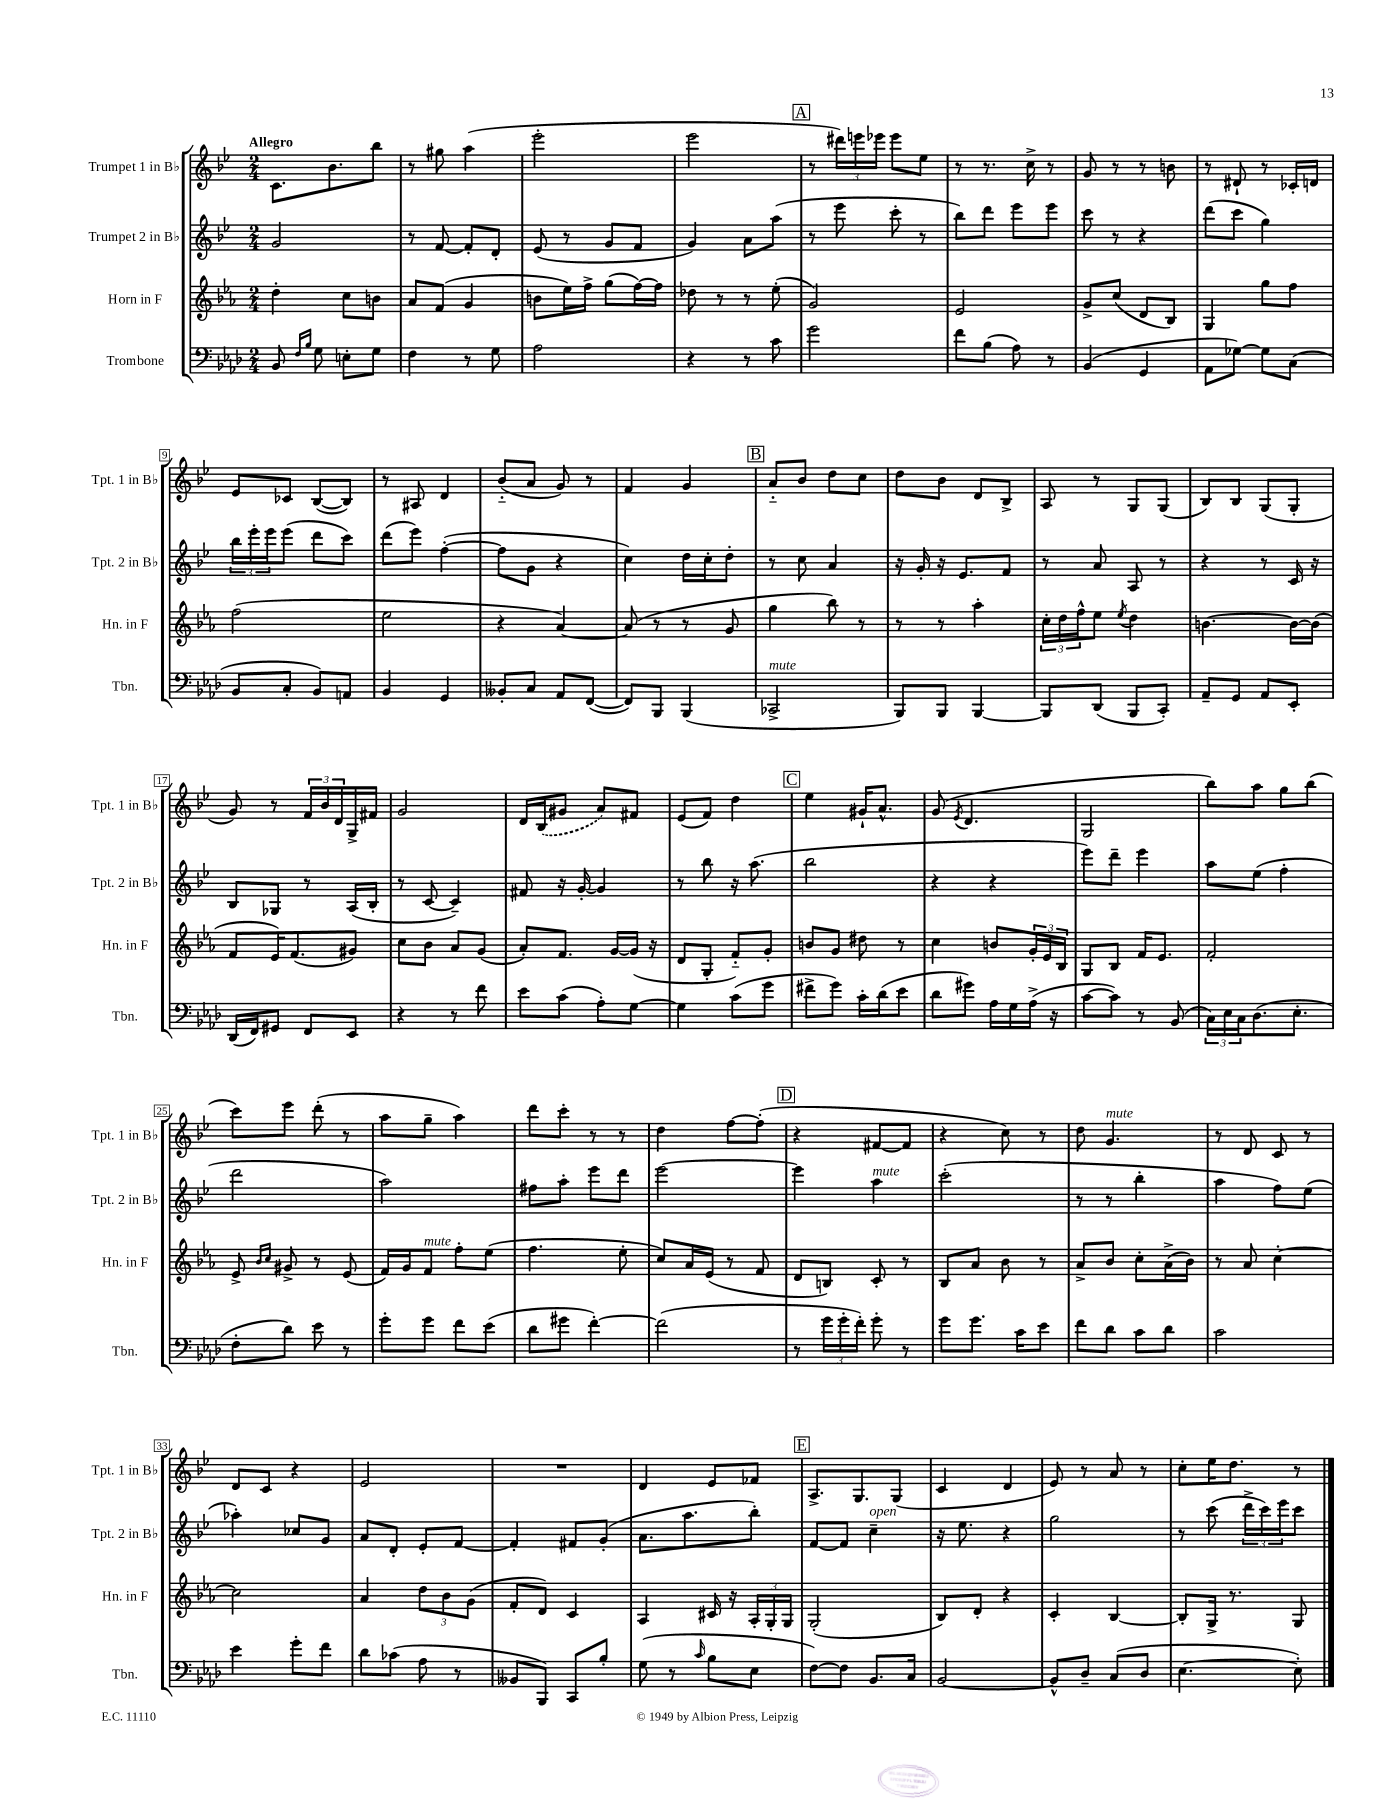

**kern	**kern	**kern	**kern
*staff4	*staff3	*staff2	*staff1
*clefF4	*clefG2	*clefG2	*clefG2
*k[b-e-a-d-]	*k[b-e-a-]	*k[b-e-]	*k[b-e-]
*M2/4	*M2/4	*M2/4	*M2/4
8BB-/	4dd'\	2g/	8.c\L
16qqF/LL	.	.	.
16qqB-/JJ	.	.	.
8G\	.	.	.
.	.	.	8.b-\
8E'\L	8cc\L	.	.
8G\J	8b\J	.	8bb-\J
=	=	=	=
4F\	8a-/L	8r	8r
.	(8f/J	[8f/	8gg#\
8r	4g/	8f'/]L	(4aa\
8G\	.	8d'/J	.
=	=	=	=
2A-\	8b\L	(8e-/	2eee-'\
.	16ee-\L)	8r	.
.	16ff^\JJ	.	.
.	(8gg\L	8g/L	.
.	[16ff\L)	8f/J	.
.	16ff\]JJ	.	.
=	=	=	=
4r	8dd-\	4g/)	2eee-\
.	8r	.	.
8r	8r	8a\L	.
8c\	(8ee-'\	(8aa\J	.
=	=	=	=
2g\	2g/)	8r	8r
.	.	8eee-\	24ddd#\LL)
.	.	.	24eee\
.	.	.	24eee-\JJ
.	.	8ccc'\	8eee-\L
.	.	8r	8ee-\J
=	=	=	=
8f\L	2e-/	8bb-\L)	8r
(8B-\J	.	8ddd\J	8.r
8A-\)	.	8eee-\L	.
.	.	.	16cc^\
8r	.	8eee-\J	8r
=	=	=	=
(4BB-/	8g^/L	8ccc\	8g/
.	(8cc/J	8r	8r
4GG/	8d/L	4r	8r
.	8B-/J)	.	8b\
=	=	=	=
8AA-\L	4G/	(8ddd\L	8r
[8G-\J)	.	8ccc\J	8d#`/
8G-\]L	8gg\L	4gg\)	8r
(8C\J	8ff\J	.	16c-'/LL
.	.	.	16d/JJ
=	=	=	=
8BB-/L	(2ff\	24bb-\LL	8e-/L
.	.	24eee-'\	.
.	.	24eee-\J	.
8C'/J	.	(8eee-\J	8c-/J
8BB-/L)	.	8ddd\L	([8B-/L
8AA/J	.	8ccc\J)	8B-/]J)
=	=	=	=
4BB-/	2ee-\	(8ddd\L	8r
.	.	8eee-\J)	8A#/
4GG/	.	([4ff'\	4d/
=	=	=	=
8BB--'/L	4r	8ff\]L	(8b-'~/L
8C/J	.	8g\J	8a/J
8AA-/L	[4a-/)	4r	8g/)
([8FF/J	.	.	8r
=	=	=	=
8FF/]L)	(8a-/]	4cc\)	4f/
8BBB-/J	8r	.	.
(4BBB-/	8r	16dd\LL	4g/
.	.	16cc'\J	.
.	8g/	8dd'\J	.
=	=	=	=
2CC-^/	4gg\	8r	8a'~/L
.	.	8cc\	8b-/J
.	8bb-\)	4a/	8dd\L
.	8r	.	8cc\J
=	=	=	=
8BBB-/L)	8r	16r	8dd\L
.	.	16g'/	.
8BBB-/J	8r	16r	8b-\J
.	.	8.e-/L	.
[4BBB-/	4aa-'\	.	8d/L
.	.	8f/J	8B-^/J
=	=	=	=
8BBB-/]L	24cc'\LL	8r	8A/
.	24dd\	.	.
.	24ff^^\J	.	.
(8DD-/J	8ee-\J	8a/	8r
.	8qee-/	.	.
8BBB-/L	4dd\	8A/	8G/L
8CC'/J)	.	8r	(8G/J
=	=	=	=
8AA-~/L	[4.b\	4r	8B-/L)
8GG/J	.	.	8B-/J
8AA-/L	.	8r	(8G/L
8EE-'/J	16b\_LL	16c/	8G'/J
.	(16b\]JJ	16r	.
=	=	=	=
(16DD-/LL	8f/L	8B-/L	8g/)
16FF/J)	.	.	.
8GG#/J	16e-/K)	8G-/J	8r
.	(8.f/	.	.
8FF/L	.	8r	24f/LL
.	.	.	24b-/
.	.	.	24d/
8EE-/J	8g#/J)	(16A/LL	16G^/
.	.	16B-'/JJ	16f#/JJ
=	=	=	=
4r	8cc\L	8r	2g/
.	8b-\J	[8c/	.
8r	8a-/L	4c~/])	.
8f\	(8g/J	.	.
=	=	=	=
8e-\L	8a-'/L)	8f#/	16d/LL
.	.	.	(16B-/J
(8c\J	8.f/J	16r	8g#/J
.	.	[16g'/	.
8A-'\L)	.	4g/]	8a/L)
.	[16g/LL	.	.
[8G\J	(16g/]JJ	.	8f#/J
.	16r	.	.
=	=	=	=
4G\]	8d/L	8r	(8e-/L
.	8G'/J	8bb-\	8f/J)
(8c\L	8f'~/L)	16r	4dd\
.	.	(8.aa\	.
8g\J	8g'/J	.	.
=	=	=	=
8f#^\L	8b/L	2bb-\	4ee-\
8g\J)	8g/J	.	.
16c'\LL	8dd#\	.	16g#`/LK
(16d-\J	.	.	8.a^^/J
8e-\J	8r	.	.
=	=	=	=
8d-\L	4cc\	4r	(8g/
.	.	.	8qe-/
8g#\J)	.	.	4.d/
16A-\LL	8b/L	4r	.
16G\	.	.	.
(16A-^\JJ	24g'/L	.	.
.	24e-/	.	.
16r	.	.	.
.	24B-/JJ	.	.
=	=	=	=
[8c\L	8G/L	8eee-\L)	2G/
8c\]J)	8B-/J	8ddd~\J	.
8r	16f/LK	4eee-\	.
.	8.e-/J	.	.
(8BB-/	.	.	.
=	=	=	=
24C\LL)	2f'/	8aa\L	8bb-\L)
24E-\	.	.	.
24C\J	.	.	.
(8.D-\	.	(8ee-\J	8aa\J
.	.	4ff'\	8gg\L
8.E-'\J	.	.	.
.	.	.	(8bb-\J
=	=	=	=
8F'\L	8e-^/	2ddd\	8ccc\L)
.	16qqb-/LL	.	.
.	16qqcc/JJ	.	.
8d-\J)	8g#^/	.	8eee-\J
8e-\	8r	.	(8ddd'\
8r	(8e-/	.	8r
=	=	=	=
8g'\L	16f/LL)	2aa\)	8aa\L
.	16g/J	.	.
8g\J	8f/J	.	8gg~\J
8f\L	8ff'\L	.	4aa\)
(8e-\J	(8ee-\J	.	.
=	=	=	=
8d-\L	4.ff\	8ff#\L	8ddd\L
8g#\J	.	8aa'\J	8ccc'\J
[4f'\)	.	8eee-\L	8r
.	8ee-'\	8ddd\J	8r
=	=	=	=
(2f\]	8cc/L)	[2eee-\	4dd\
.	16a-/L	.	.
.	(16e-/JJ	.	.
.	8r	.	[8ff\L
.	8f/	.	(8ff'\]J
=	=	=	=
8r	8d/L	4eee-\]	4r
24g\LL	8B/J)	.	.
24g'\	.	.	.
24f'\JJ)	.	.	.
8g'\	8c'/	4aa\	[8f#/L
8r	8r	.	8f#/]J
=	=	=	=
8g\L	8B-/L	(2ccc'\	4r
8.g\J	8a-/J	.	.
.	8b-\	.	8cc\)
16c\LK	.	.	.
8e-\J	8r	.	8r
=	=	=	=
8f\L	8a-^/L	8r	8dd\
8d-\J	8b-/J	8r	4.g/
8c\L	8cc'\L	4bb-'\	.
8d-\J	(16a-^\L	.	.
.	16b-\JJ)	.	.
=	=	=	=
2c\	8r	4aa\	8r
.	8a-/	.	8d/
.	[4cc'\	8ff\L)	8c/
.	.	(8ee-\J	8r
=	=	=	=
4e-\	2cc\]	4aa-'\)	8d/L
.	.	.	8c/J
8g'\L	.	8cc-/L	4r
8f\J	.	8g/J	.
=	=	=	=
8d-\L	4a-/	8a/L	2e-/
(8c-\J	.	8d'/J	.
8A-\	12dd\L	8e-'/L	.
.	12b-\	.	.
8r	.	[8f/J	.
.	(12g\J	.	.
=	=	=	=
8BB--/L	8f'/L	4f'/]	2r
8BBB-/J)	8d/J)	.	.
8CC/L	4c/	8f#/L	.
8B-'/J	.	(8g'/J	.
=	=	=	=
(8G\	4A-/	8.a\L	4d/
8r	.	.	.
.	.	8.aa\	.
16qqc/	.	.	.
8B-\L	16c#/	.	8e-/L
.	16r	.	.
8E-\J	24A-'/LL	8bb-'\J)	8f-/J
.	24G'/	.	.
.	24G/JJ	.	.
=	=	=	=
[8F\L)	(2G'/	[8f/L	8.A^/L
8F\]J	.	8f/]J	.
.	.	.	8.G/
8.BB-/L	.	4cc~\	.
.	.	.	(8G/J
16C/Jk	.	.	.
=	=	=	=
[2BB-/	8B-/L)	16r	4c/
.	.	8.ee-\	.
.	8d'/J	.	.
.	4r	4r	4d/
=	=	=	=
8BB-^^/]L	4c'/	2gg\	8e-/)
8D-~/J	.	.	8r
(8C/L	[4B-/	.	8a/
8D-/J	.	.	8r
=	=	=	=
[4.E-\	8B-'/]L	8r	8cc'\L
.	16G^/Jk	(8ccc\	16ee-\K
.	8.r	.	8.dd\J
.	.	24ddd^\LL	.
.	.	24ccc\)	.
.	.	24eee-\J	.
8E-'\])	8G/	8ccc\J	8r
==	==	==	==
*-	*-	*-	*-
